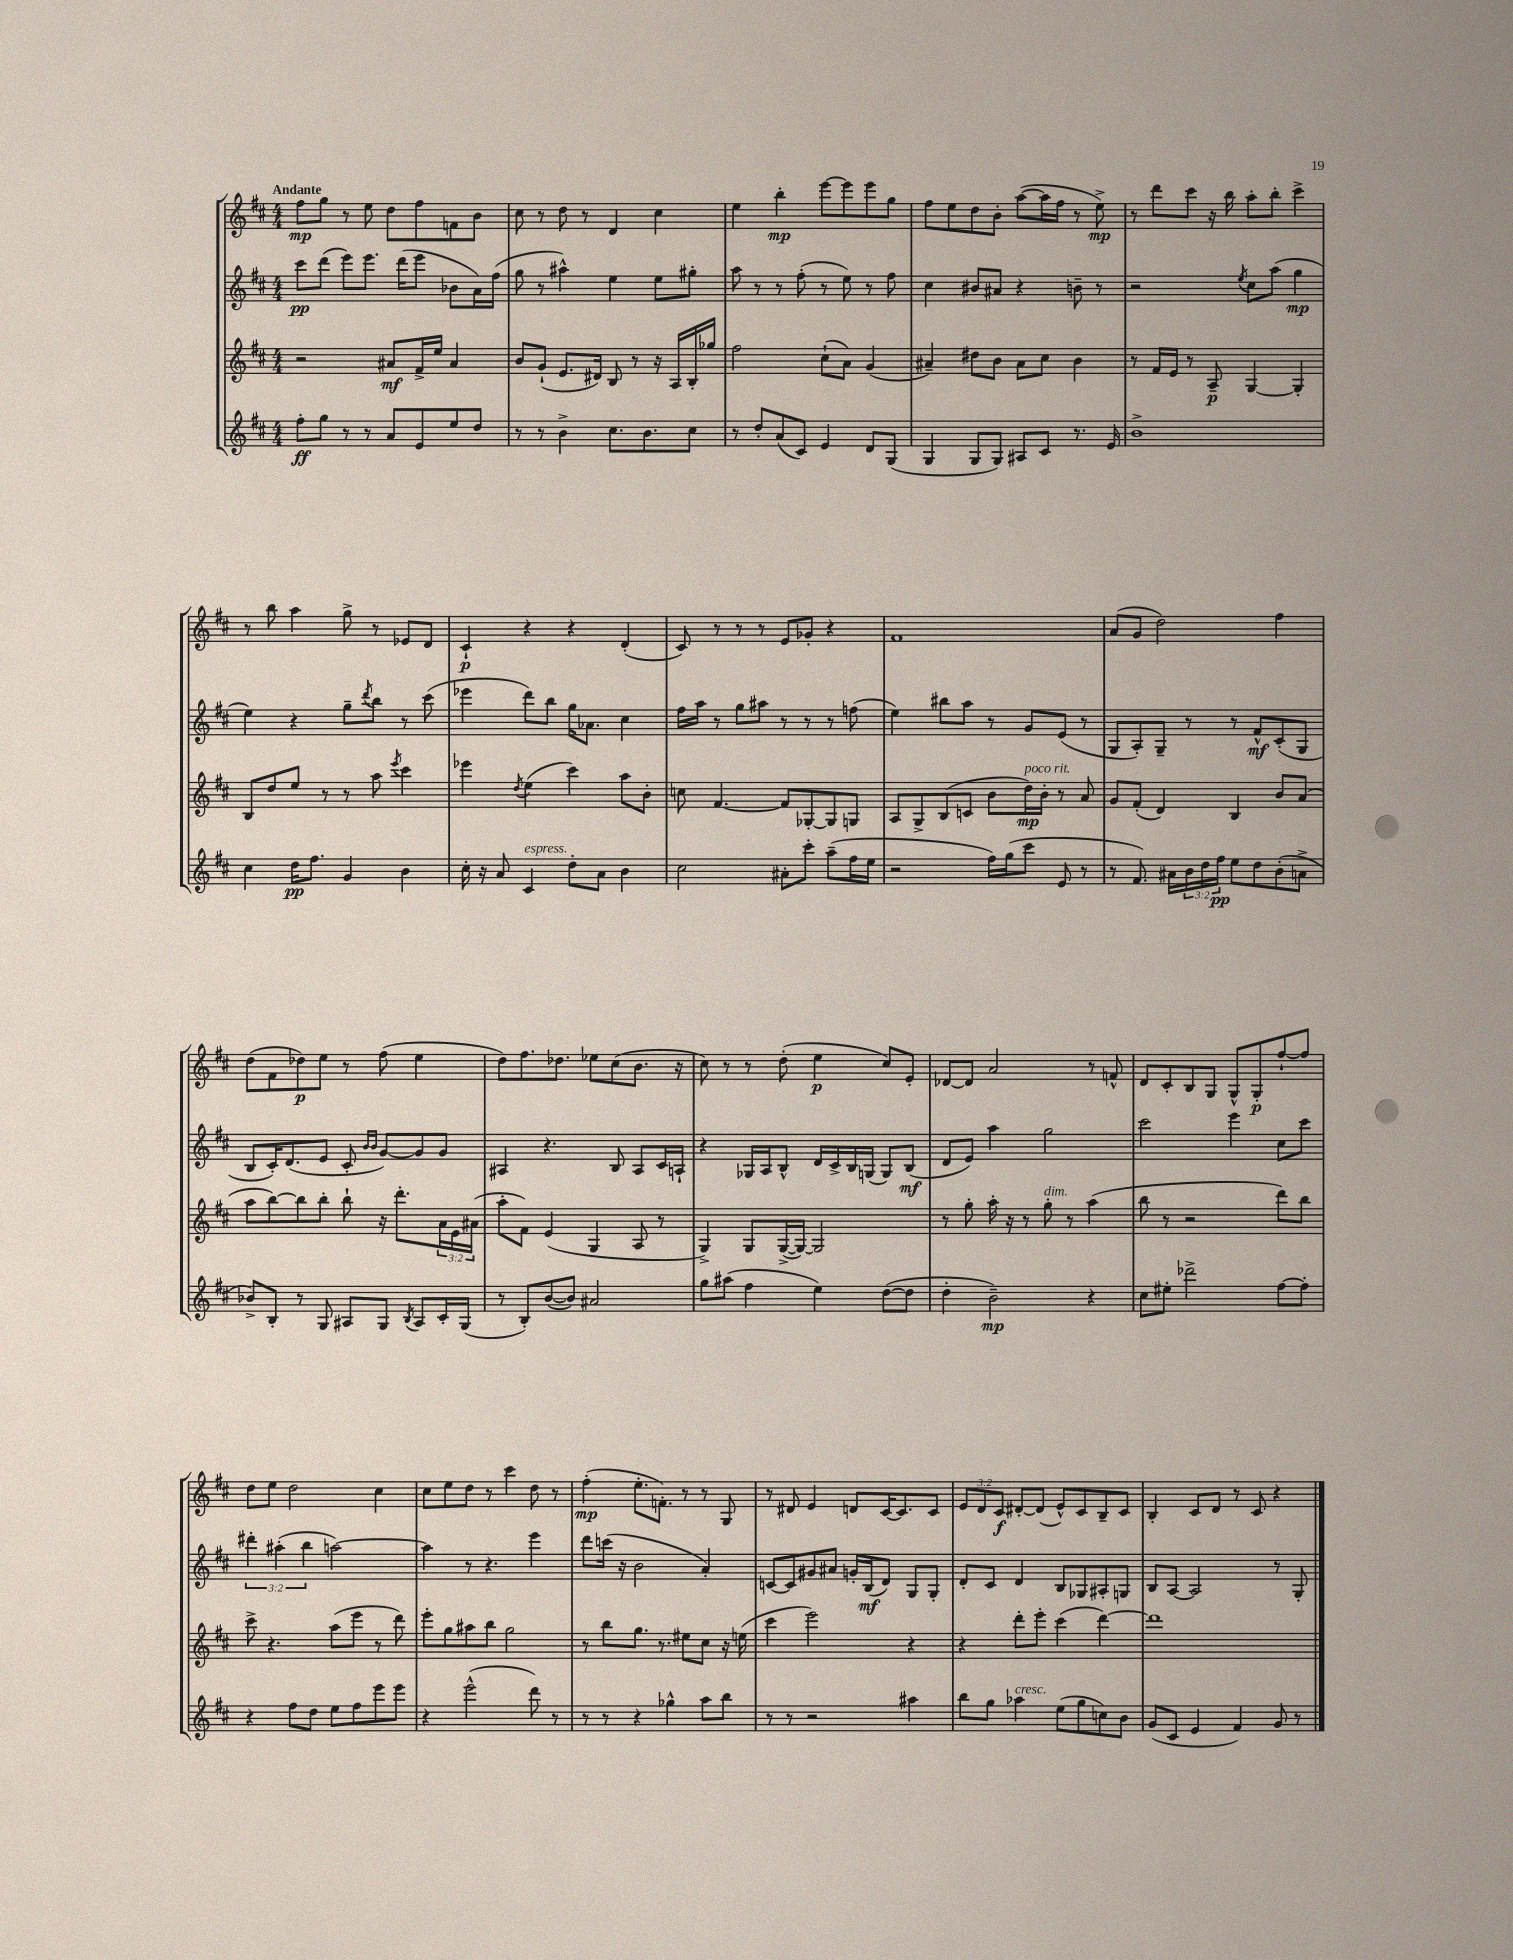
<<
\new StaffGroup <<
\new Staff = "s0" {
    \clef treble \key d \major \numericTimeSignature \time 4/4 \override Staff.TupletNumber.text = #tuplet-number::calc-fraction-text \tempo "Andante"
    fis''8\mp g''8 r8 e''8 d''8 fis''8 f'8 b'8 |
    cis''8 r8 d''8 r8 d'4 cis''4 |
    e''4 b''4-.\mp e'''8~ e'''8 e'''8 g''8 |
    fis''8 e''8 d''8 b'8-. a''8~( a''16 fis''16 r8 e''8->\mp) |
    r8 d'''8 cis'''8 r16 b''16 a''8-. b''8-. cis'''4-> |
    r8 b''8 a''4 g''8-> r8 ees'8 d'8 |
    cis'4-!\p r4 r4 d'4-.( |
    cis'8) r8 r8 r8 e'8 ges'8-. r4 |
    fis'1 |
    a'8( g'8 d''2) fis''4 |
    d''8( fis'8 des''8\p) e''8 r8 fis''8( e''4 |
    d''8) fis''8. des''8. ees''8 cis''8( b'8. r16 |
    cis''8) r8 r8 d''8-.( e''4\p cis''8) e'8-. |
    des'8~ des'8 a'2 r8 f'8-^ |
    d'8 cis'8-. b8 g8 g8-^ g8-.\p fis''8~-! fis''8 |
    d''8 e''8 d''2 cis''4 |
    cis''8 e''8 d''8 r8 cis'''4 d''8 r8 |
    fis''4-.\mp( e''8.-. f'8.-.) r8 r8 g8 |
    r8 dis'8 e'4 d'8 cis'16~ cis'8. cis'8 |
    \tuplet 3/2 { e'8 d'8 cis'8\f } dis'8~-. dis'8( e'8-^) cis'8 b8-- cis'8 |
    b4-. cis'8 d'8 r8 cis'8 r4 \bar "|." |
}
\new Staff = "s1" {
    \clef treble \key d \major \numericTimeSignature \time 4/4 \override Staff.TupletNumber.text = #tuplet-number::calc-fraction-text
    cis'''8\pp d'''8( e'''8) e'''8. d'''16( e'''8 bes'8 a'16) fis''16( |
    g''8 r8 ais''4-^) e''4 e''8 gis''8-. |
    a''8 r8 r8 fis''8-.( r8 e''8) r8 fis''8 |
    cis''4 bis'8 ais'8 r4 b'8-- r8 |
    r2 \acciaccatura { e''8 } cis''8 a''8( g''4\mp |
    e''4) r4 g''8-- \acciaccatura { d'''8 } b''8 r8 cis'''8( |
    ees'''4 d'''8) b''8 g''16 aes'8. cis''4 |
    fis''16 a''16 r8 g''8 ais''8 r8 r8 r8 f''8( |
    e''4) bis''8 a''8 r8 g'8 e'8( r8 |
    g8 a8-.) g8-- r8 r8 fis'8-^\mf cis'8-.( g8 |
    b8 cis'16-.) d'8.( e'8 cis'8-. \grace { b'16 b'16 } g'8~) g'8 g'8 |
    ais4 r4. b8 ais8 cis'16 a16-! |
    r4 ges16 a16 b8-^ d'16 cis'16-> b16 g16( g8) b8\mf( |
    d'8 e'8) a''4 g''2 |
    cis'''2 e'''4 cis''8 cis'''8 |
    \tuplet 3/2 { dis'''4-. ais''4-.( b''4 } a''2~) |
    a''4 r8 r4. e'''4 |
    d'''8 c'''16( r16 b'2 a'4-.) |
    c'8~ c'8 gis'8 ais'8 g'16-. b16\mf( d'8) g8 g8-. |
    d'8-. cis'8 d'4 b8 ges8 ais8-. g8 |
    b8 a8~ a2 r8 g8-. \bar "|." |
}
\new Staff = "s2" {
    \clef treble \key d \major \numericTimeSignature \time 4/4 \override Staff.TupletNumber.text = #tuplet-number::calc-fraction-text
    r2 ais'8\mf fis'16-> e''16 ais'4 |
    b'8 g'8-!( e'8. dis'16) b8 r8 r16 a16 b16-. ges''16 |
    fis''2 cis''8-!( a'8) g'4( |
    ais'4--) dis''8 b'8 ais'8 cis''8 b'4 |
    r8 fis'16 e'16 r8 a8--\p g4~ g4-. |
    b8 d''8 e''8 r8 r8 a''8 \acciaccatura { e'''8 } cis'''4 |
    ees'''4 \acciaccatura { d''8 } e''4( cis'''4) a''8 b'8-. |
    c''8 fis'4.~ fis'8 ges8~-. ges8 g8 |
    a8 g8-> b8( c'8 b'8 d''16\mp^\markup { \italic "poco rit." }) b'16-. r8 a'8 |
    g'8 fis'8-.( d'4) b4 b'8 a'8( |
    a''8 b''8~) b''8 b''8-. b''8-! r16 d'''8.-. \tuplet 3/2 { a'16 e'16 ais'16( } |
    a''8-. fis'8) e'4( g4 a8 r8 |
    g4->) g8 g16~->( g16~) g2 |
    r8 g''8-. a''16-. r16 r8 g''8-.^\markup { \italic "dim." } r8 a''4( |
    b''8 r8 r2 d'''8) b''8 |
    cis'''8-> r4. a''8( e'''8 r8 d'''8) |
    e'''8-. g''8 ais''8 b''8 g''2 |
    r8 b''8 g''8. r8. eis''8 cis''8 r16 e''16( |
    cis'''4 e'''2) r4 |
    r4 d'''8-. e'''8-. cis'''4( d'''4~) |
    d'''1 \bar "|." |
}
\new Staff = "s3" {
    \clef treble \key d \major \numericTimeSignature \time 4/4 \override Staff.TupletNumber.text = #tuplet-number::calc-fraction-text
    fis''8-.\ff g''8 r8 r8 a'8 e'8 e''8 d''8 |
    r8 r8 b'4-> cis''8. b'8. cis''8 |
    r8 d''8-. a'8( cis'8) e'4 d'8 g8( |
    g4 g8 g8) ais8 cis'8 r8. e'16 |
    b'1-> |
    cis''4 d''16\pp fis''8. g'4 b'4 |
    cis''16-. r16 a'8 cis'4^\markup { \italic "espress." } d''8-. a'8 b'4 |
    cis''2 ais'8-. cis'''8-. a''8--( fis''16 e''16 |
    r2 fis''16) g''16( cis'''8 e'8 r8 |
    r8 fis'8.) ais'16 \tuplet 3/2 { b'16 d''16 fis''16\pp } e''8 d''8 b'8-.( a'8-> |
    bes'8->) b8-. r8 g8 ais8 g8 \acciaccatura { b8 } ais8 cis'16-. g16( |
    r8 b8-.) b'8~( b'8) ais'2 |
    g''8 ais''8( fis''4 e''4) d''8~( d''8 |
    d''4-. b'2--\mp) r4 |
    cis''8 eis''8-. des'''2-> fis''8~ fis''8-. |
    r4 fis''8 d''8 e''8 fis''8 e'''8 e'''8 |
    r4 e'''2-^( d'''8) r8 |
    r8 r8 r4 ges''4-^ a''8 b''8 |
    r8 r8 r2 ais''4 |
    b''8 g''8 aes''4^\markup { \italic "cresc." } e''8( g''8 c''8) b'8 |
    g'8( cis'8 e'4 fis'4) g'8 r8 \bar "|." |
}
>>
>>
\layout { \context { \Score \remove "Bar_number_engraver" } }
